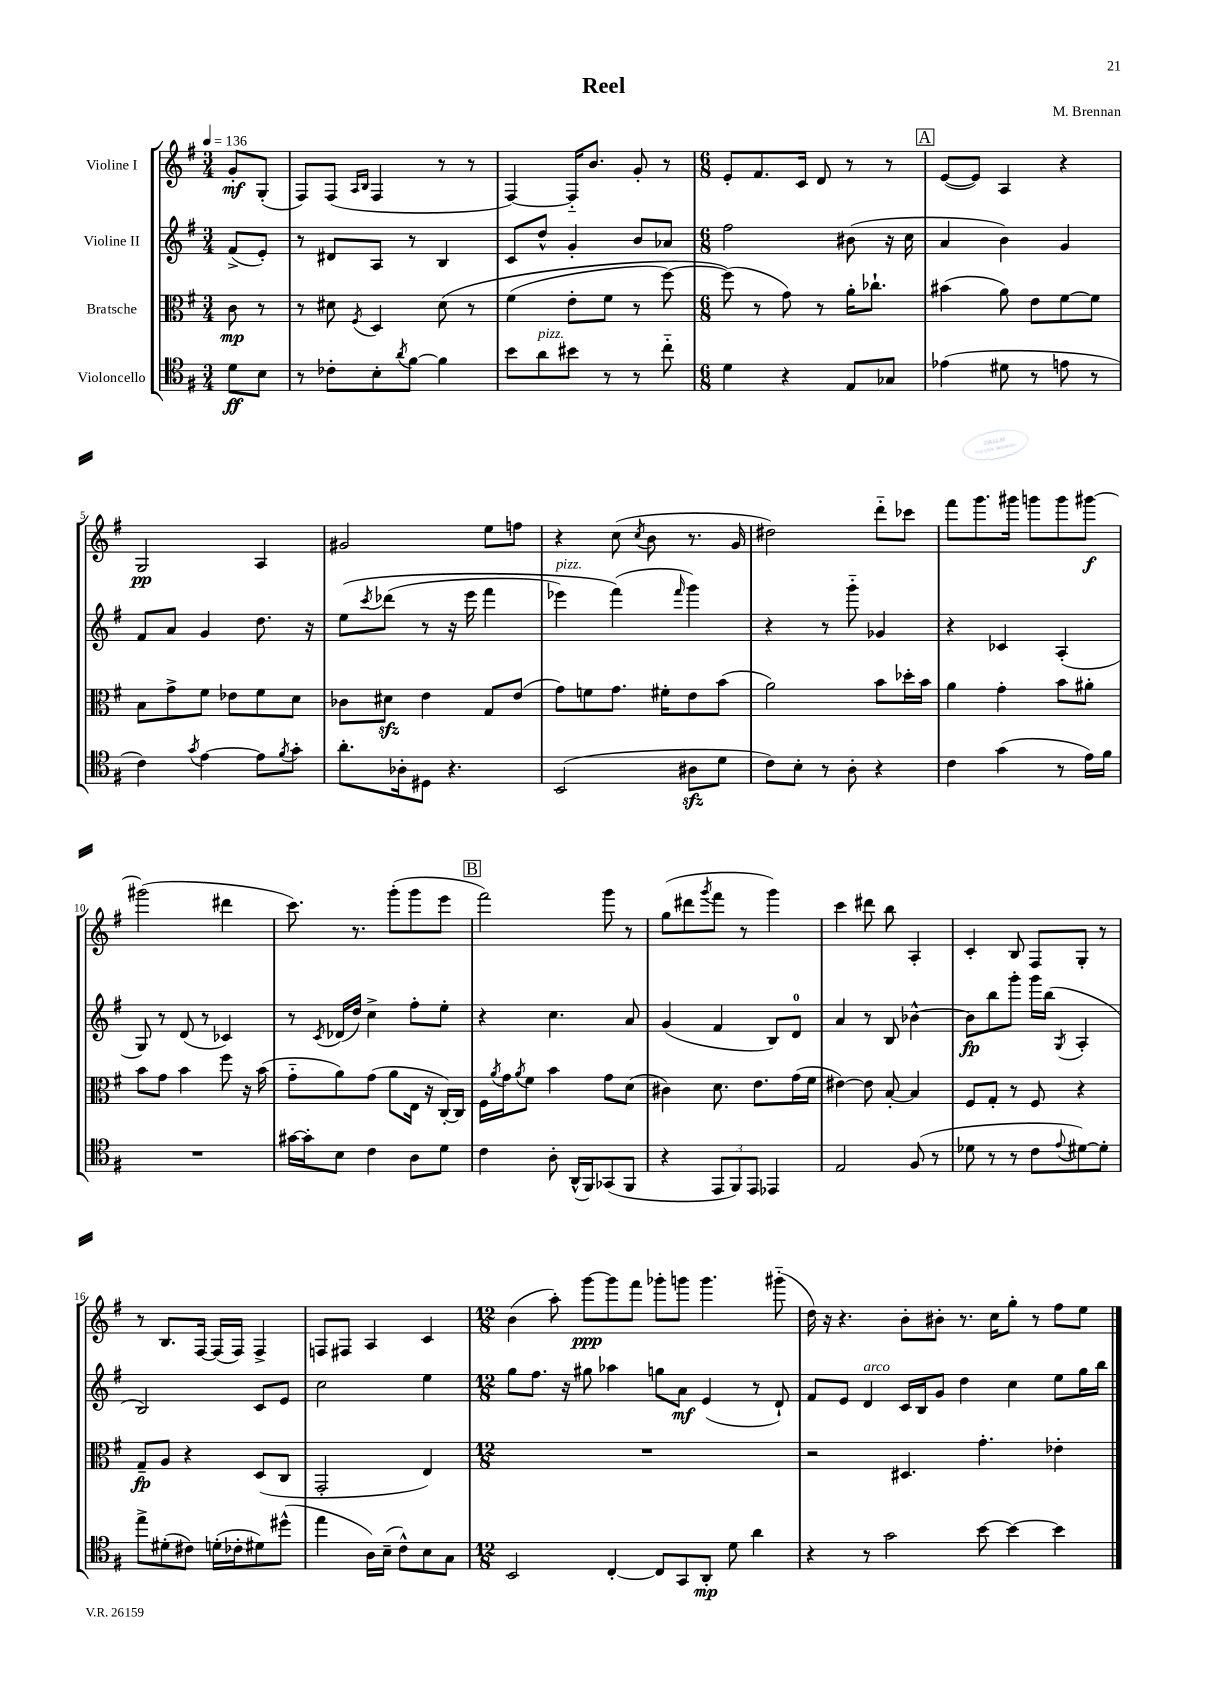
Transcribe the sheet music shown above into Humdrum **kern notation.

**kern	**kern	**kern	**kern
*staff4	*staff3	*staff2	*staff1
*clefC4	*clefC3	*clefG2	*clefG2
*k[f#]	*k[f#]	*k[f#]	*k[f#]
*M3/4	*M3/4	*M3/4	*M3/4
*MM136	*MM136	*MM136	*MM136
8d	8c	(8f#^	8g'
8B	8r	8e')	(8G'
=	=	=	=
8r	8r	8r	8F#)
8c-'	8d#	8d#	(8F#
.	.	.	16qqA
.	8qF#	.	16qqB
8B'	4D	8A	4F#
8qa	.	.	.
[8f#	.	8r	.
4f#]	&(8d#	4B	8r
.	8r	.	8r
=	=	=	=
8b	(4f#	8c	[4F#)
8a	.	8dd^^	.
8b#	8e'	4g'	16F#'~]
.	.	.	8.b
8r	8f#	.	.
8r	8r	8b	8g'
8cc'~	[8ff#)	8a-	8r
=	=	=	=
*M6/8	*M6/8	*M6/8	*M6/8
4d	(8ff#]&)	2ff#	8e'
.	8r	.	8.f#
4r	8g)	.	.
.	.	.	16c
.	8r	.	8d
8E	16a'	(8b#	8r
.	8.cc-`	.	.
8G-	.	16r	8r
.	.	16cc	.
=	=	=	=
(4e-	(4b#	4a	([8e
.	.	.	8e])
8d#	8a)	4b)	4A
8r	8e	.	.
8e	[8f#	4g	4r
8r	8f#]	.	.
=	=	=	=
4c)	8B	8f#	2G
.	8g^	8a	.
8qg	.	.	.
[4e	8f#	4g	.
.	8e-	.	.
8e]	8f#	8.dd	4A
8qf#	.	.	.
8g'	8d	.	.
.	.	16r	.
=	=	=	=
8.a'	8c-	&(8ee	2g#
.	.	8qccc	.
.	8d#	(8ddd-	.
16A-'	.	.	.
8D#	4e	8r	.
4.r	.	16r	.
.	.	16eee	.
.	8G	4fff#	8ee
.	(8e	.	8ff
=	=	=	=
(2BB	8g)	4eee-)	4r
.	8f	.	.
.	8.g	(4fff#&)	(8cc
.	.	.	8qcc
.	.	.	8b
.	16f#'	.	.
.	.	16qqfff#	.
8A#	8e	4ggg)	8.r
8d	(8b	.	.
.	.	.	16g
=	=	=	=
8c)	2a)	4r	2dd#)
8B'	.	.	.
8r	.	8r	.
8A'	.	8ggg'~	.
4r	8b	4g-	8ddd'~
.	16dd-'	.	8ccc-
.	16b	.	.
=	=	=	=
4c	4a	4r	8fff#
.	.	.	8.ggg
(4g	4g'	4c-	.
.	.	.	16ggg#
.	.	.	8ggg
8r	8b	(4A'	8ggg
16e)	8a#'	.	[8ggg#
16f#	.	.	.
=	=	=	=
2.r	8b	8G)	(2ggg#]
.	8g	8r	.
.	4b	(8d	.
.	.	8r	.
.	8ff#	4c-)	4ddd#
.	16r	.	.
.	(16b	.	.
=	=	=	=
[16g#	8g'~	8r	8.ccc)
16g#']	.	.	.
.	.	8qc	.
8B	8a)	(16d-	.
.	.	16dd)	8.r
4c	(8g	4cc^	.
.	8a	.	(8ggg'
8A	16E	8ff#'	8ggg
.	16r	.	.
8d	[16C')	8ee'	8eee
.	16C]	.	.
=	=	=	=
4c	16F#	4r	2fff#)
.	8qa	.	.
.	16g	.	.
.	8qa	.	.
.	8f#	.	.
8A'	4b	4.cc	.
(16AA^^	.	.	.
16FF#)	.	.	.
(8GG-	8g	.	8ggg
8FF#	(8d	8a	8r
=	=	=	=
4r	4c#)	(4g	(8gg
.	.	.	8ddd#
.	.	.	8qggg
12EE	8.d	4f#	8fff#
12FF#)	.	.	.
.	.	.	8r
12EE	.	.	.
.	8.e	.	.
4EE-	.	8B)	4ggg)
.	(16g	8d	.
.	16f#	.	.
=	=	=	=
2E	[4e#)	4a	4ccc
.	8e#]	8r	8ddd#
.	[8B'	8B	8bb
(8F#	4B]	[4b-^^	4A'
8r	.	.	.
=	=	=	=
8d-	8F#	8b-]	4c'
8r	8G'	8bb	.
8r	8r	8ggg'	8B
8c	8F#	16ggg	8F#
.	.	(16bb	.
8qqe	.	8qG	.
[8d#)	4r	4A'	8G'
8d#']	.	.	8r
=	=	=	=
8ee^	8G~	2B)	8r
(8d#'	8A	.	8.B
8c#)	4r	.	.
.	.	.	[16F#
(16d'	.	.	(16F#]
16c-'	.	.	16F#)
8d#)	(8D	8c	4F#^
(8dd#^^	8C	8e	.
=	=	=	=
4ee	2GG'	2cc	8F
.	.	.	8F#
16A)	.	.	4A
(16B~	.	.	.
8c^^)	.	.	.
8B	4E)	4ee	4c
8G	.	.	.
=	=	=	=
*M12/8	*M12/8	*M12/8	*M12/8
2BB	1.r	8gg	(4b
.	.	8.ff#	.
.	.	.	8aa')
.	.	16r	.
.	.	8gg#	[8ggg
[4C'	.	4aa-	8ggg]
.	.	.	8fff#
8C]	.	8gg	8ggg-'
8GG	.	8a	8ggg
8AA'	.	(4e	4.ggg
8d	.	.	.
4a	.	8r	.
.	.	8d`)	(8ggg#'~
=	=	=	=
4r	2r	8f#	16dd)
.	.	.	16r
.	.	8e	4.r
8r	.	4d	.
2g	.	.	.
.	4.D#	16c	8b'
.	.	16B	.
.	.	8g	8b#'
.	.	4dd	8.r
[8b	4.g'	.	.
.	.	.	16cc
4b_	.	4cc	8gg'
.	.	.	8r
4b]	4e-'	8ee	8ff#
.	.	16gg	8ee
.	.	16bb	.
==	==	==	==
*-	*-	*-	*-
